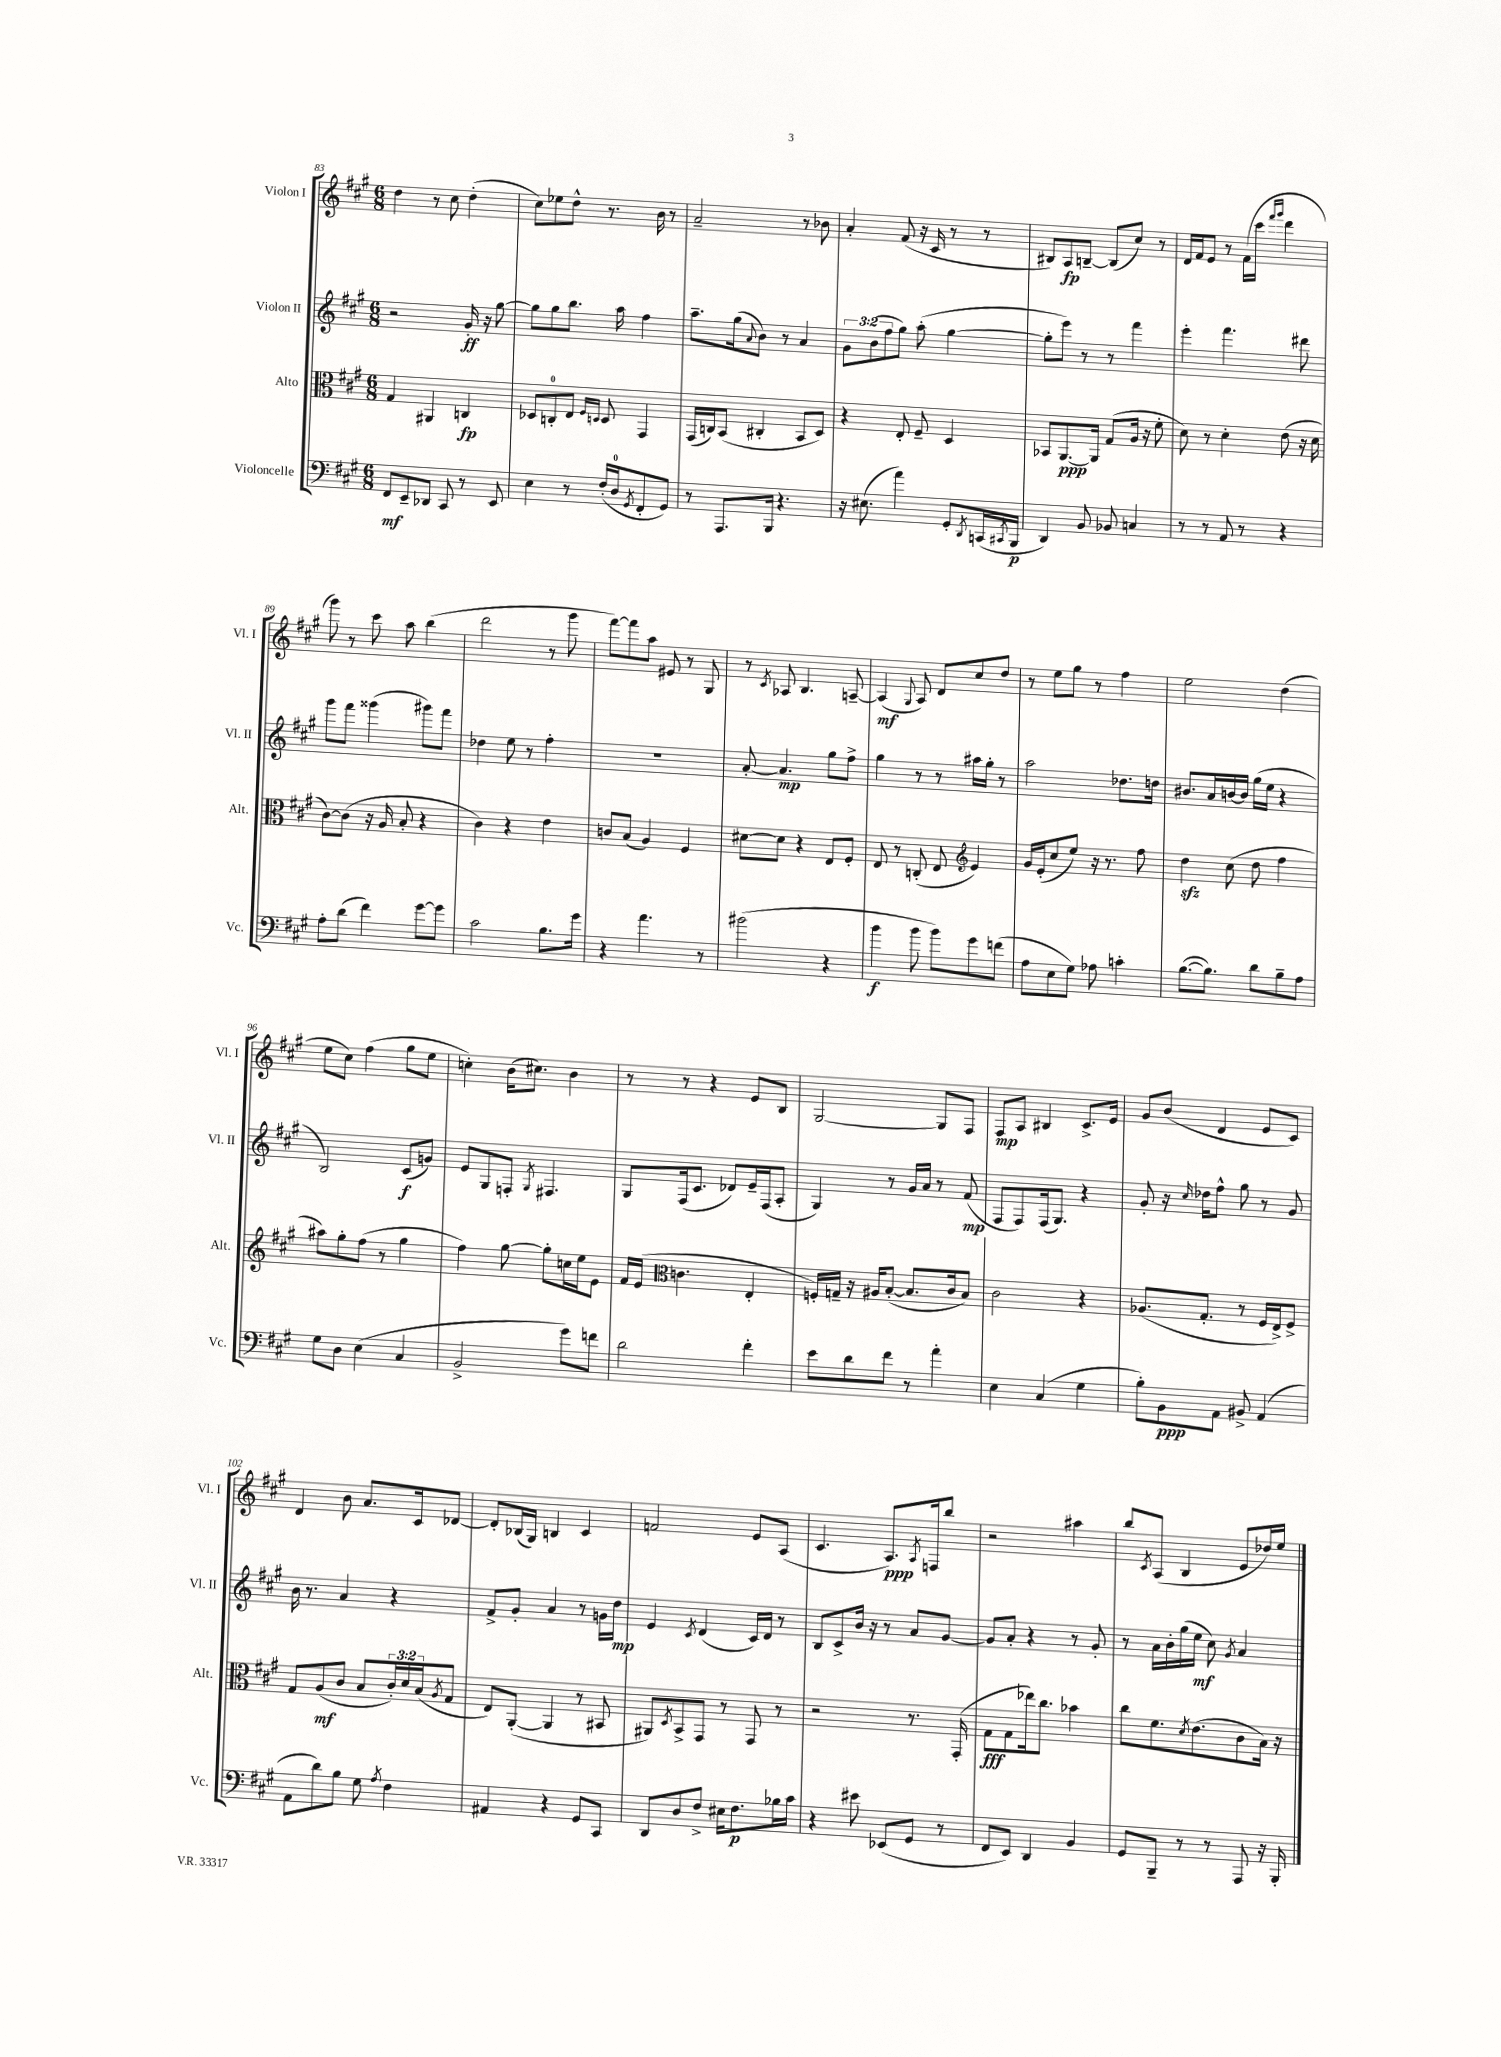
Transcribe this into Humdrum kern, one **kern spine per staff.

**kern	**dynam	**kern	**dynam	**kern	**dynam	**kern	**dynam
*part4	*part4	*part3	*part3	*part2	*part2	*part1	*part1
*staff4	*staff4	*staff3	*staff3	*staff2	*staff2	*staff1	*staff1
*I"Violoncelle	*	*I"Alto	*	*I"Violon II	*	*I"Violon I	*
*I'Vc.	*	*I'Alt.	*	*I'Vl. II	*	*I'Vl. I	*
*clefF4	*	*clefC3	*	*clefG2	*	*clefG2	*
*k[f#c#g#]	*	*k[f#c#g#]	*	*k[f#c#g#]	*	*k[f#c#g#]	*
*M6/8	*	*M6/8	*	*M6/8	*	*M6/8	*
=83	=83	=83	=83	=83	=83	=83	=83
8FF#/L	mf	4G#/	.	2r	.	4dd\	.
8EE~/	.	.	.	.	.	.	.
8DD-X/J	.	4AA#X/	.	.	.	8r	.
8CC#/	.	.	.	.	.	8cc#\	.
8r	.	4Cn/	fp	16g#'/	ff	(4dd'\	.
.	.	.	.	16r	.	.	.
8EE/	.	.	.	[8gg#\	.	.	.
=84	=84	=84	=84	=84	=84	=84	=84
4E\	.	8D-X/L	.	8gg#\L]	.	8cc#\L)	.
.	.	8Cn'/	.	8gg#\	.	8ee-X\	.
8r	.	8E/J	.	8.bb\J	.	8dd^^\J	.
.	.	16qqF#/LL	.	.	.	.	.
.	.	16qqDn/JJ	.	.	.	.	.
(16F#'/LL	.	8D/	.	.	.	8.r	.
16D/J	.	.	.	16aa\	.	.	.
8qGG#/	.	.	.	.	.	.	.
8FF#'/	.	4GG#/	.	4ff#\	.	.	.
.	.	.	.	.	.	16b\	.
8GG#/J)	.	.	.	.	.	8r	.
=85	=85	=85	=85	=85	=85	=85	=85
8r	.	(16GG#/LL	.	8.aa~\L	.	2a~/	.
.	.	16Cn/J)	.	.	.	.	.
8.AAA/L	.	(8BB/J	.	.	.	.	.
.	.	.	.	(16gg#\k	.	.	.
.	.	.	.	8qqa/	.	.	.
.	.	4C#X'/	.	8b\J)	.	.	.
16BBB/Jk	.	.	.	.	.	.	.
4.r	.	.	.	8r	.	.	.
.	.	8BB/L	.	4a/	.	8r	.
.	.	8D/J)	.	.	.	8b-X\	.
=86	=86	=86	=86	=86	=86	=86	=86
16r	.	4r	.	12g#\L	.	4a'/	.
(8.E#X\	.	.	.	.	.	.	.
.	.	.	.	(12b\	.	.	.
.	.	.	.	12ff#\	.	.	.
4a\)	.	8E'/	.	8gg#\J)	.	(8f#/	.
.	.	8F#~/	.	(8aa'\	.	16r	.
.	.	.	.	.	.	16c#/	.
8GG#'/L	.	4D/	.	[4gg#\	.	8r	.
8qDD/	.	.	.	.	.	.	.
(16CCn/L	.	.	.	.	.	8r	.
8qCC#X/	.	.	.	.	.	.	.
16BBB/JJ	p	.	.	.	.	.	.
=87	=87	=87	=87	=87	=87	=87	=87
4DD/)	.	8BB-X/L	.	8gg#'\L]	.	8B#X/L)	.
.	.	[8.AA/	ppp	8eee\J)	.	8A/	fp
8BB/	.	.	.	8r	.	[8Bn~/J	.
.	.	16AA/Jk]	.	.	.	.	.
8BB-X/	.	(8G#/L	.	8r	.	(8B/L]	.
4Cn/	.	16A/Jk	.	4fff#\	.	8cc#/J)	.
.	.	16r	.	.	.	.	.
.	.	8f#'\	.	.	.	8r	.
=88	=88	=88	=88	=88	=88	=88	=88
8r	.	8d\)	.	4eee'\	.	16d/LL	.
.	.	.	.	.	.	16f#/J	.
8r	.	8r	.	.	.	8e/J	.
8AA/	.	4d'\	.	4.fff#\	.	8r	.
8r	.	.	.	.	.	(16f#\LL	.
.	.	.	.	.	.	16ccc#\JJ	.
.	.	.	.	.	.	16qqfff#/LL	.
.	.	.	.	.	.	16qqggg#/JJ	.
4r	.	(8e\	.	.	.	4ddd\	.
.	.	16r	.	8ddd#X\	.	.	.
.	.	16d\	.	.	.	.	.
!!LO:LB:g=z
=89	=89	=89	=89	=89	=89	=89	=89
8A'\L	.	[8c#\L)	.	8ggg#\L	.	8ggg#\)	.
(8d\J	.	(8c#\J]	.	8fff#\J	.	8r	.
4f#\)	.	16r	.	(4ggg##X\	.	8ccc#\	.
.	.	16A/	.	.	.	.	.
.	.	8B'/	.	.	.	8aa\	.
[8g#\L	.	4r	.	8ggg#X\L)	.	(4bb\	.
8g#\J]	.	.	.	8fff#\J	.	.	.
=90	=90	=90	=90	=90	=90	=90	=90
2c#\	.	4c#\)	.	4dd-X\	.	2ddd\	.
.	.	4r	.	8ee\	.	.	.
.	.	.	.	8r	.	.	.
8.B\L	.	4e\	.	4ff#'\	.	8r	.
.	.	.	.	.	.	8ggg#\	.
16g#\Jk	.	.	.	.	.	.	.
=91	=91	=91	=91	=91	=91	=91	=91
4r	.	8cn/L	.	2.r	.	[8fff#\L)	.
.	.	(8B/J	.	.	.	8fff#\]	.
4.a\	.	4A/)	.	.	.	8aa\J	.
.	.	.	.	.	.	8e#X/	.
.	.	4F#/	.	.	.	8r	.
8r	.	.	.	.	.	8G#/	.
=92	=92	=92	=92	=92	=92	=92	=92
(2b#X\	.	[8d#X\L	.	[8a'/	.	8r	.
.	.	.	.	.	.	8qc#/	.
.	.	8d#\J]	.	4.a/]	mp	8A-X/	.
.	.	4r	.	.	.	4.B/	.
4r	.	8E/L	.	8gg#\L	.	.	.
.	.	8F#'/J	.	8ff#^\J	.	[8An~/	.
=93	=93	=93	=93	=93	=93	=93	=93
4b\	f	8E/	.	4gg#\	.	(4A/]	mf
.	.	8r	.	.	.	.	.
.	.	.	.	.	.	8qqG#/	.
8b\	.	(8Cn'/	.	8r	.	8A/)	.
8b\L)	.	8E/	.	8r	.	8d/L	.
*	*	*clefG2	*	*	*	*	*
8g#\	.	4e/)	.	16aa#X\LL	.	8cc#/	.
.	.	.	.	16gg#'\JJ	.	.	.
(8fn\J	.	.	.	8r	.	8dd/J	.
=94	=94	=94	=94	=94	=94	=94	=94
8A\L	.	16g#/LL	.	2aa\	.	8r	.
.	.	(16e'/J	.	.	.	.	.
8E\	.	8cc#/	.	.	.	8ee\L	.
8G#\J)	.	8ee/J)	.	.	.	8gg#\J	.
8A-X\	.	16r	.	.	.	8r	.
.	.	8.r	.	.	.	.	.
4cn'\	.	.	.	8.dd-X\L	.	4ff#\	.
.	.	8ff#\	.	.	.	.	.
.	.	.	.	16ddn\Jk	.	.	.
=95	=95	=95	=95	=95	=95	=95	=95
([8.B\L	.	4ddzz\	.	8.b#X/L	.	2ee\	.
8.B\J])	.	.	.	16a/L	.	.	.
.	.	(8cc#\	.	[16bn/	.	.	.
.	.	.	.	16b/JJ]	.	.	.
8d\L	.	8dd\	.	(16gg#\LL	.	.	.
.	.	.	.	16ee\JJ	.	.	.
8B~\	.	4ff#\	.	4r	.	(4dd\	.
8A\J	.	.	.	.	.	.	.
!!LO:LB:g=z
=96	=96	=96	=96	=96	=96	=96	=96
8G#\L	.	8aa#X\L)	.	2B/)	.	8ee\L	.
8D\J	.	8gg#'\	.	.	.	8cc#\J)	.
(4E\	.	(8ff#\J	.	.	.	(4ff#\	.
.	.	8r	.	.	.	.	.
4C#/	.	4gg#\	.	(8c#/L	f	8gg#\L	.
.	.	.	.	8gn/J)	.	8ee\J	.
=97	=97	=97	=97	=97	=97	=97	=97
2BB^/	.	4ff#\)	.	8e/L	.	4ccn'\)	.
.	.	.	.	8G#/	.	.	.
.	.	[8gg#\	.	8Fn'/J	.	(16b\KL	.
.	.	.	.	.	.	8.cc#X\J)	.
.	.	.	.	8qG#/	.	.	.
.	.	8gg#'\L]	.	4.F#X/	.	.	.
8g#\L)	.	16ccn\L	.	.	.	4b\	.
.	.	16ee\J	.	.	.	.	.
8fn\J	.	8e\J	.	.	.	.	.
=98	=98	=98	=98	=98	=98	=98	=98
2d\	.	16f#/LL	.	8G#/L	.	8r	.
.	.	(16e/JJ	.	.	.	.	.
*	*	*clefC3	*	*	*	*	*
.	.	4.cn\	.	(16F#/k	.	8r	.
.	.	.	.	8.c#/J	.	.	.
.	.	.	.	.	.	4r	.
.	.	.	.	8d-X/L)	.	.	.
4f#'\	.	4E'/	.	16e~/L	.	8e/L	.
.	.	.	.	(16F#/J	.	.	.
.	.	.	.	8A'/J	.	8B/J	.
=99	=99	=99	=99	=99	=99	=99	=99
8e\L	.	16Fn'/LL)	.	4G#/)	.	[2G#/	.
.	.	16Gn~/JJ	.	.	.	.	.
8d\	.	16r	.	.	.	.	.
.	.	16A#X/KL	.	.	.	.	.
8f#\J	.	([8B'/J	.	8r	.	.	.
8r	.	8.B/L]	.	16g#/LL	.	.	.
.	.	.	.	16a/JJ	.	.	.
4a'\	.	.	.	8r	.	8G#/L]	.
.	.	16c#/k	.	.	.	.	.
.	.	8B/J)	.	(8f#/	mp	8F#/J	.
=100	=100	=100	=100	=100	=100	=100	=100
4E\	.	2c#\	.	8F#/L	.	8F#/L	mp
.	.	.	.	8F#/)	.	8A/J	.
(4C#/	.	.	.	(16F#/k	.	4B#X/	.
.	.	.	.	8.G#/J)	.	.	.
4G#\	.	4r	.	4r	.	8.c#^/L	.
.	.	.	.	.	.	16e/Jk	.
=101	=101	=101	=101	=101	=101	=101	=101
8B'\L)	.	(8.A-X/L	.	8g#'/	.	8g#/L	.
8BB\	ppp	.	.	16r	.	(8b/J	.
.	.	.	.	16qqcc#/	.	.	.
.	.	8.G#'/J	.	16dd-X\KL	.	.	.
8AA\J	.	.	.	8ff#^^\J	.	4d/	.
8BB#X^/	.	8r	.	8gg#\	.	.	.
(4AA/	.	16F#/LL	.	8r	.	8e/L	.
.	.	16E^/J)	.	.	.	.	.
.	.	8F#^/J	.	8g#/	.	8c#/J)	.
!!LO:LB:g=z
=102	=102	=102	=102	=102	=102	=102	=102
8AA\L	.	8G#/L	.	16b\	.	4d/	.
.	.	.	.	8.r	.	.	.
8d\)	.	(8A/	mf	.	.	.	.
8B\J	.	8c#/J	.	4a/	.	8b\	.
8G#\	.	8B/L	.	.	.	8.a/L	.
8qA/	.	.	.	.	.	.	.
4F#\	.	24c#'/L)	.	4r	.	.	.
.	.	24d/	.	.	.	.	.
.	.	.	.	.	.	16c#/k	.
.	.	(24B/J	.	.	.	.	.
.	.	8qA/	.	.	.	.	.
.	.	8G#/J	.	.	.	[8d-X/J	.
=103	=103	=103	=103	=103	=103	=103	=103
4AA#X/	.	8E/L)	.	8f#^/L	.	8d-'/L]	.
.	.	([8AA'/J	.	8g#'/J	.	(16B-X/L	.
.	.	.	.	.	.	16G#/JJ)	.
4r	.	4AA/]	.	4a/	.	4Bn/	.
8GG#/L	.	8r	.	8r	.	4c#/	.
8CC#/J	.	8BB#X/	.	16gn\LL	.	.	.
.	.	.	.	16dd\JJ	mp	.	.
=104	=104	=104	=104	=104	=104	=104	=104
8DD/L	.	8AA#X/L)	.	4e/	.	2fn/	.
.	.	8qD/	.	.	.	.	.
8D/	.	8BB^/	.	.	.	.	.
.	.	.	.	8qc#/	.	.	.
8F#^/J	.	8GG#/J	.	(4d/	.	.	.
16E#X\KL	.	8r	.	.	.	.	.
8.F#\	p	.	.	.	.	.	.
.	.	8GG#/	.	16c#/LL)	.	8e/L	.
.	.	.	.	16d/JJ	.	.	.
16B-X\L	.	8r	.	8r	.	(8A/J	.
16c#\JJ	.	.	.	.	.	.	.
=105	=105	=105	=105	=105	=105	=105	=105
4r	.	2r	.	8B/L	.	4.c#/	.
.	.	.	.	8c#^/	.	.	.
8e#X\	.	.	.	16b/Jk	.	.	.
.	.	.	.	16r	.	.	.
(8EE-X/L	.	.	.	8r	.	8.A/L)	ppp
8GG#/J	.	8.r	.	8a/L	.	.	.
.	.	.	.	.	.	8qA/	.
.	.	.	.	.	.	16Fn/k	.
8r	.	.	.	[8g#/J	.	8bb/J	.
.	.	(16GG#'/	.	.	.	.	.
=106	=106	=106	=106	=106	=106	=106	=106
8FF#/L	.	8G#\L	fff	8g#/L]	.	2r	.
8EE/J)	.	8G#\	.	8a'/J	.	.	.
4DD/	.	16ee-X\k)	.	4r	.	.	.
.	.	8.cc#\J	.	.	.	.	.
4BB/	.	4b-X\	.	8r	.	4aa#X\	.
.	.	.	.	8g#'/	.	.	.
=107	=107	=107	=107	=107	=107	=107	=107
8GG#/L	.	8cc#\L	.	8r	.	8bb/L	.
.	.	.	.	.	.	8qc#/	.
8BBB~/J	.	8.f#\	.	16a\LL	.	(8A/J	.
.	.	.	.	16b'\	.	.	.
8r	.	.	.	(16gg#\	.	4B/	.
.	.	8qd/	.	.	.	.	.
.	.	(8.e\	.	16ee\JJ	mf	.	.
8r	.	.	.	8cc#\)	.	.	.
.	.	.	.	8qg#/	.	.	.
8AAA/	.	8c#\	.	4a/	.	8e/L	.
16r	.	16B\Jk)	.	.	.	16dd-X/L)	.
16BBB'/	.	16r	.	.	.	16ee/JJ	.
==	==	==	==	==	==	==	==
*-	*-	*-	*-	*-	*-	*-	*-
